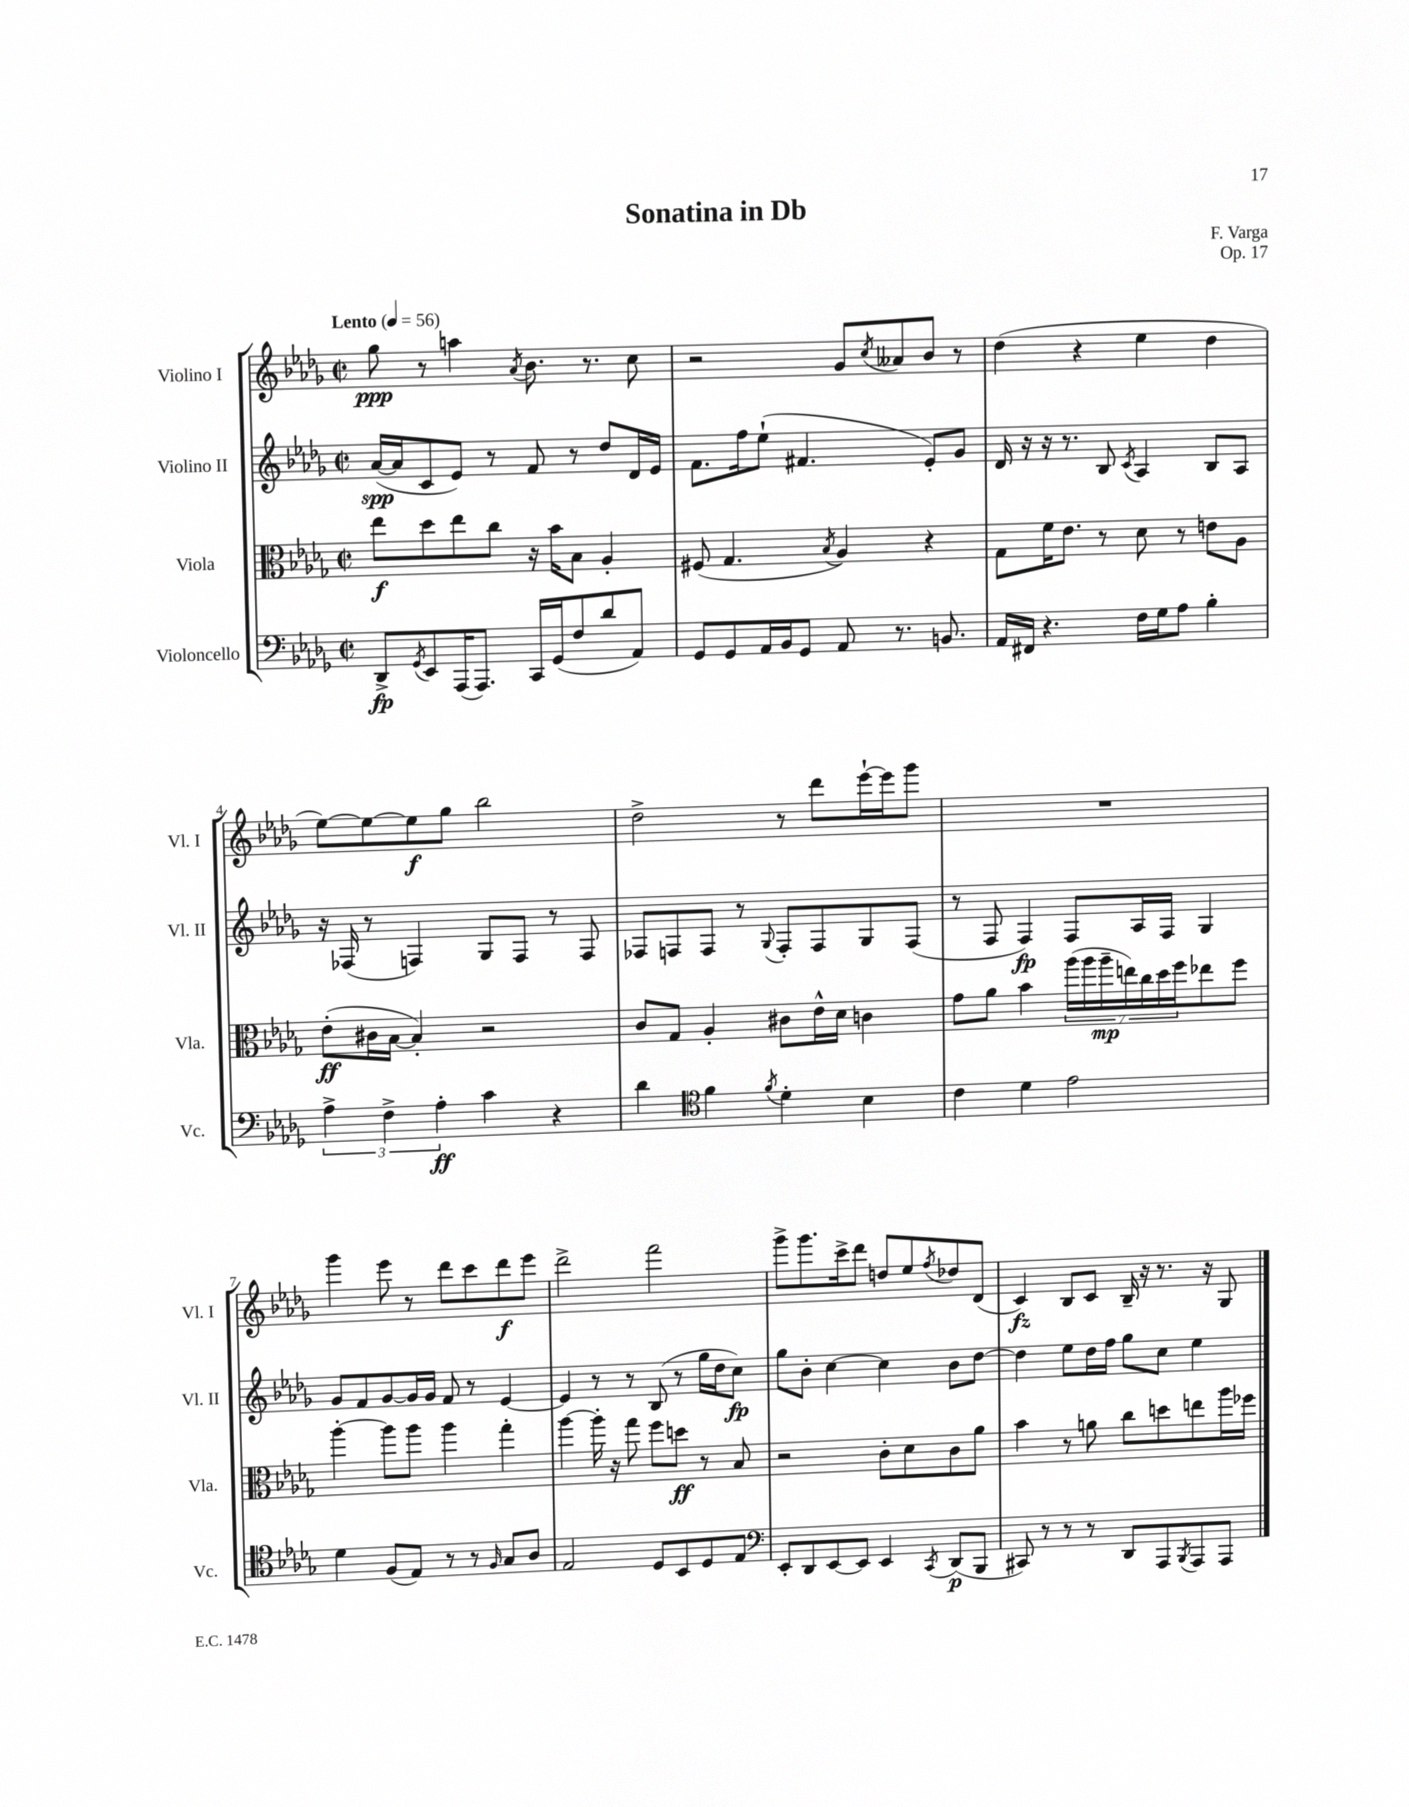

**kern	**dynam	**kern	**dynam	**kern	**dynam	**kern	**dynam
*part4	*part4	*part3	*part3	*part2	*part2	*part1	*part1
*staff4	*staff4	*staff3	*staff3	*staff2	*staff2	*staff1	*staff1
*I"Violoncello	*	*I"Viola	*	*I"Violino II	*	*I"Violino I	*
*I'Vc.	*	*I'Vla.	*	*I'Vl. II	*	*I'Vl. I	*
*clefF4	*	*clefC3	*	*clefG2	*	*clefG2	*
*k[b-e-a-d-g-]	*	*k[b-e-a-d-g-]	*	*k[b-e-a-d-g-]	*	*k[b-e-a-d-g-]	*
*M2/2	*	*M2/2	*	*M2/2	*	*M2/2	*
*met(c|)	*	*met(c|)	*	*met(c|)	*	*met(c|)	*
*MM56	*	*MM56	*	*MM56	*	*MM56	*
=1	=1	=1	=1	=1	=1	=1	=1
!	!	!	!	!	!	!LO:TX:a:B:t=Lento	!
8DD-^/L	fp	8ee-\L	f	([16a-/LL	spp	8gg-\	ppp
.	.	.	.	16a-/J]	.	.	.
8qGG-/	.	.	.	.	.	.	.
8EE-/	.	8dd-\	.	8c/	.	8r	.
(16AAA-/K	.	8ee-\	.	8e-/J)	.	4aan\	.
8.AAA-/J)	.	.	.	.	.	.	.
.	.	8cc\J	.	8r	.	.	.
.	.	.	.	.	.	8qa-/	.
16CC/LL	.	16r	.	8f/	.	8.b-\	.
(16GG-/J	.	16b-\KL	.	.	.	.	.
8F/	.	8B-\J	.	8r	.	.	.
.	.	.	.	.	.	8.r	.
8d-/	.	4A-'/	.	8dd-/L	.	.	.
8AA-/J)	.	.	.	16d-/L	.	8cc\	.
.	.	.	.	16e-/JJ	.	.	.
=2	=2	=2	=2	=2	=2	=2	=2
8GG-/L	.	(8F#X/	.	8.f\L	.	2r	.
8GG-/	.	4.G-/	.	.	.	.	.
.	.	.	.	16ff\k	.	.	.
16AA-/L	.	.	.	(8ee-`\J	.	.	.
16BB-/J	.	.	.	.	.	.	.
8GG-/J	.	.	.	4.f#X/	.	.	.
.	.	8qB-/	.	.	.	.	.
8AA-/	.	4A-/)	.	.	.	8g-/L	.
.	.	.	.	.	.	8qcc/	.
8.r	.	.	.	.	.	8a--X/	.
.	.	4r	.	8e-'/L)	.	8b-/J	.
8.BBn/	.	.	.	.	.	.	.
.	.	.	.	8g-/J	.	8r	.
=3	=3	=3	=3	=3	=3	=3	=3
16AA-/LL	.	8G-\L	.	16d-/	.	(4dd-\	.
16FF#X/JJ	.	.	.	16r	.	.	.
4.r	.	16f\K	.	16r	.	.	.
.	.	8.e-\J	.	8.r	.	.	.
.	.	.	.	.	.	4r	.
.	.	8r	.	8B-/	.	.	.
.	.	.	.	8qc/	.	.	.
16F\LL	.	8d-\	.	4A-/	.	4ee-\	.
16G-\J	.	.	.	.	.	.	.
8A-\J	.	8r	.	.	.	.	.
4B-'\	.	8en\L	.	8B-/L	.	4dd-\	.
.	.	8A-\J	.	8A-/J	.	.	.
!!LO:LB:g=z
=4	=4	=4	=4	=4	=4	=4	=4
6A-^\	.	(8e-'\L	ff	16r	.	[8ee-\L)	.
.	.	.	.	(16F-X/	.	.	.
.	.	16c#X\L	.	8r	.	8ee-\_	.
6F^\	.	.	.	.	.	.	.
.	.	[16B-\JJ	.	.	.	.	.
.	.	4B-'/])	.	4Fn/)	.	8ee-\]	f
6A-'\	ff	.	.	.	.	.	.
.	.	.	.	.	.	8gg-\J	.
4c\	.	2r	.	8G-/L	.	2bb-\	.
.	.	.	.	8F/J	.	.	.
4r	.	.	.	8r	.	.	.
.	.	.	.	8F/	.	.	.
=5	=5	=5	=5	=5	=5	=5	=5
4d-\	.	8c/L	.	8F-X/L	.	2dd-^\	.
.	.	8G-/J	.	8Fn/	.	.	.
*clefC4	*	*	*	*	*	*	*
4f\	.	4A-'/	.	8F/J	.	.	.
.	.	.	.	8r	.	.	.
8qf/	.	.	.	8qqG-/	.	.	.
4d-'\	.	8c#X\L	.	8F'/L	.	8r	.
.	.	16e-^^\L	.	8F/	.	8ddd-\L	.
.	.	16d-\JJ	.	.	.	.	.
4B-\	.	4cn\	.	8G-/	.	[16eee-`\L	.
.	.	.	.	.	.	16eee-\J]	.
.	.	.	.	(8F/J	.	8ggg-\J	.
=6	=6	=6	=6	=6	=6	=6	=6
4c\	.	8g-\L	.	8r	.	1r	.
.	.	8a-\J	.	8F/	.	.	.
4d-\	.	4b-\	.	4F/)	fp	.	.
2e-\	.	(28aa-\LL	.	8F/L	.	.	.
.	.	28aa-\	.	.	.	.	.
.	.	28aa-~\	mp	.	.	.	.
.	.	28een\)	.	.	.	.	.
.	.	.	.	16A-/L	.	.	.
.	.	28cc\	.	.	.	.	.
.	.	28dd-\	.	.	.	.	.
.	.	.	.	16F/JJ	.	.	.
.	.	28ff\J	.	.	.	.	.
.	.	8ee-X\	.	4G-/	.	.	.
.	.	8ff\J	.	.	.	.	.
!!LO:LB:g=z
=7	=7	=7	=7	=7	=7	=7	=7
4d-\	.	[4aa-'\	.	8g-/L	.	4ggg-\	.
.	.	.	.	8f/	.	.	.
(8F/L	.	8aa-\L]	.	[8g-/	.	8eee-\	.
8E-/J)	.	8aa-\J	.	16g-/L]	.	8r	.
.	.	.	.	16g-/JJ	.	.	.
8r	.	4aa-\	.	8f/	.	8ddd-\L	.
8r	.	.	.	8r	.	8ccc\	.
16qqF/	.	.	.	.	.	.	.
8G-/L	.	4gg-'\	.	[4e-/	.	8ddd-\	f
8A-/J	.	.	.	.	.	8eee-\J	.
=8	=8	=8	=8	=8	=8	=8	=8
2E-/	.	[4aa-\	.	4e-/]	.	2ddd-^\	.
.	.	16aa-'\]	.	8r	.	.	.
.	.	16r	.	.	.	.	.
.	.	8gg-\	.	8r	.	.	.
8D-/L	.	8ff\L	.	(8B-/	.	2fff\	.
8BB-/	.	8ddn\J	ff	8r	.	.	.
8D-/	.	8r	.	16gg-\LL	.	.	.
.	.	.	.	16dd-\J	.	.	.
8E-/J	.	8B-/	.	8cc\J)	fp	.	.
=9	=9	=9	=9	=9	=9	=9	=9
*clefF4	*	*	*	*	*	*	*
8EE-'/L	.	2r	.	8gg-\L	.	8ggg-^\L	.
8DD-/	.	.	.	8b-'\J	.	8.ggg-\	.
[8EE-/	.	.	.	[4cc\	.	.	.
.	.	.	.	.	.	16ccc^\k	.
8EE-/J]	.	.	.	.	.	8ddd-\J	.
4EE-/	.	8c'\L	.	4cc\]	.	8ddn/L	.
.	.	8d-\	.	.	.	8ee-/	.
8qCC/	.	.	.	.	.	8qff/	.
(8DD-/L	p	8c\	.	8b-\L	.	8dd-X/	.
8BBB-/J	.	8a-\J	.	[8dd-\J	.	(8d-/J	.
=10	=10	=10	=10	=10	=10	=10	=10
8CC#X/)	.	4b-\	.	4dd-\]	.	4c/)	fz
8r	.	.	.	.	.	.	.
8r	.	8r	.	8ee-\L	.	8B-/L	.
8r	.	8an\	.	16dd-\L	.	8c/J	.
.	.	.	.	16ff\JJ	.	.	.
8DD-/L	.	8cc\L	.	8gg-\L	.	16B-~/	.
.	.	.	.	.	.	16r	.
8AAA-/	.	8ddn\	.	8cc\J	.	8.r	.
8qBBB-/	.	.	.	.	.	.	.
8AAA-/	.	8een\	.	4ee-\	.	.	.
.	.	.	.	.	.	16r	.
8AAA-/J	.	16aa-\L	.	.	.	8G-/	.
.	.	16ff-X\JJ	.	.	.	.	.
==	==	==	==	==	==	==	==
*-	*-	*-	*-	*-	*-	*-	*-
